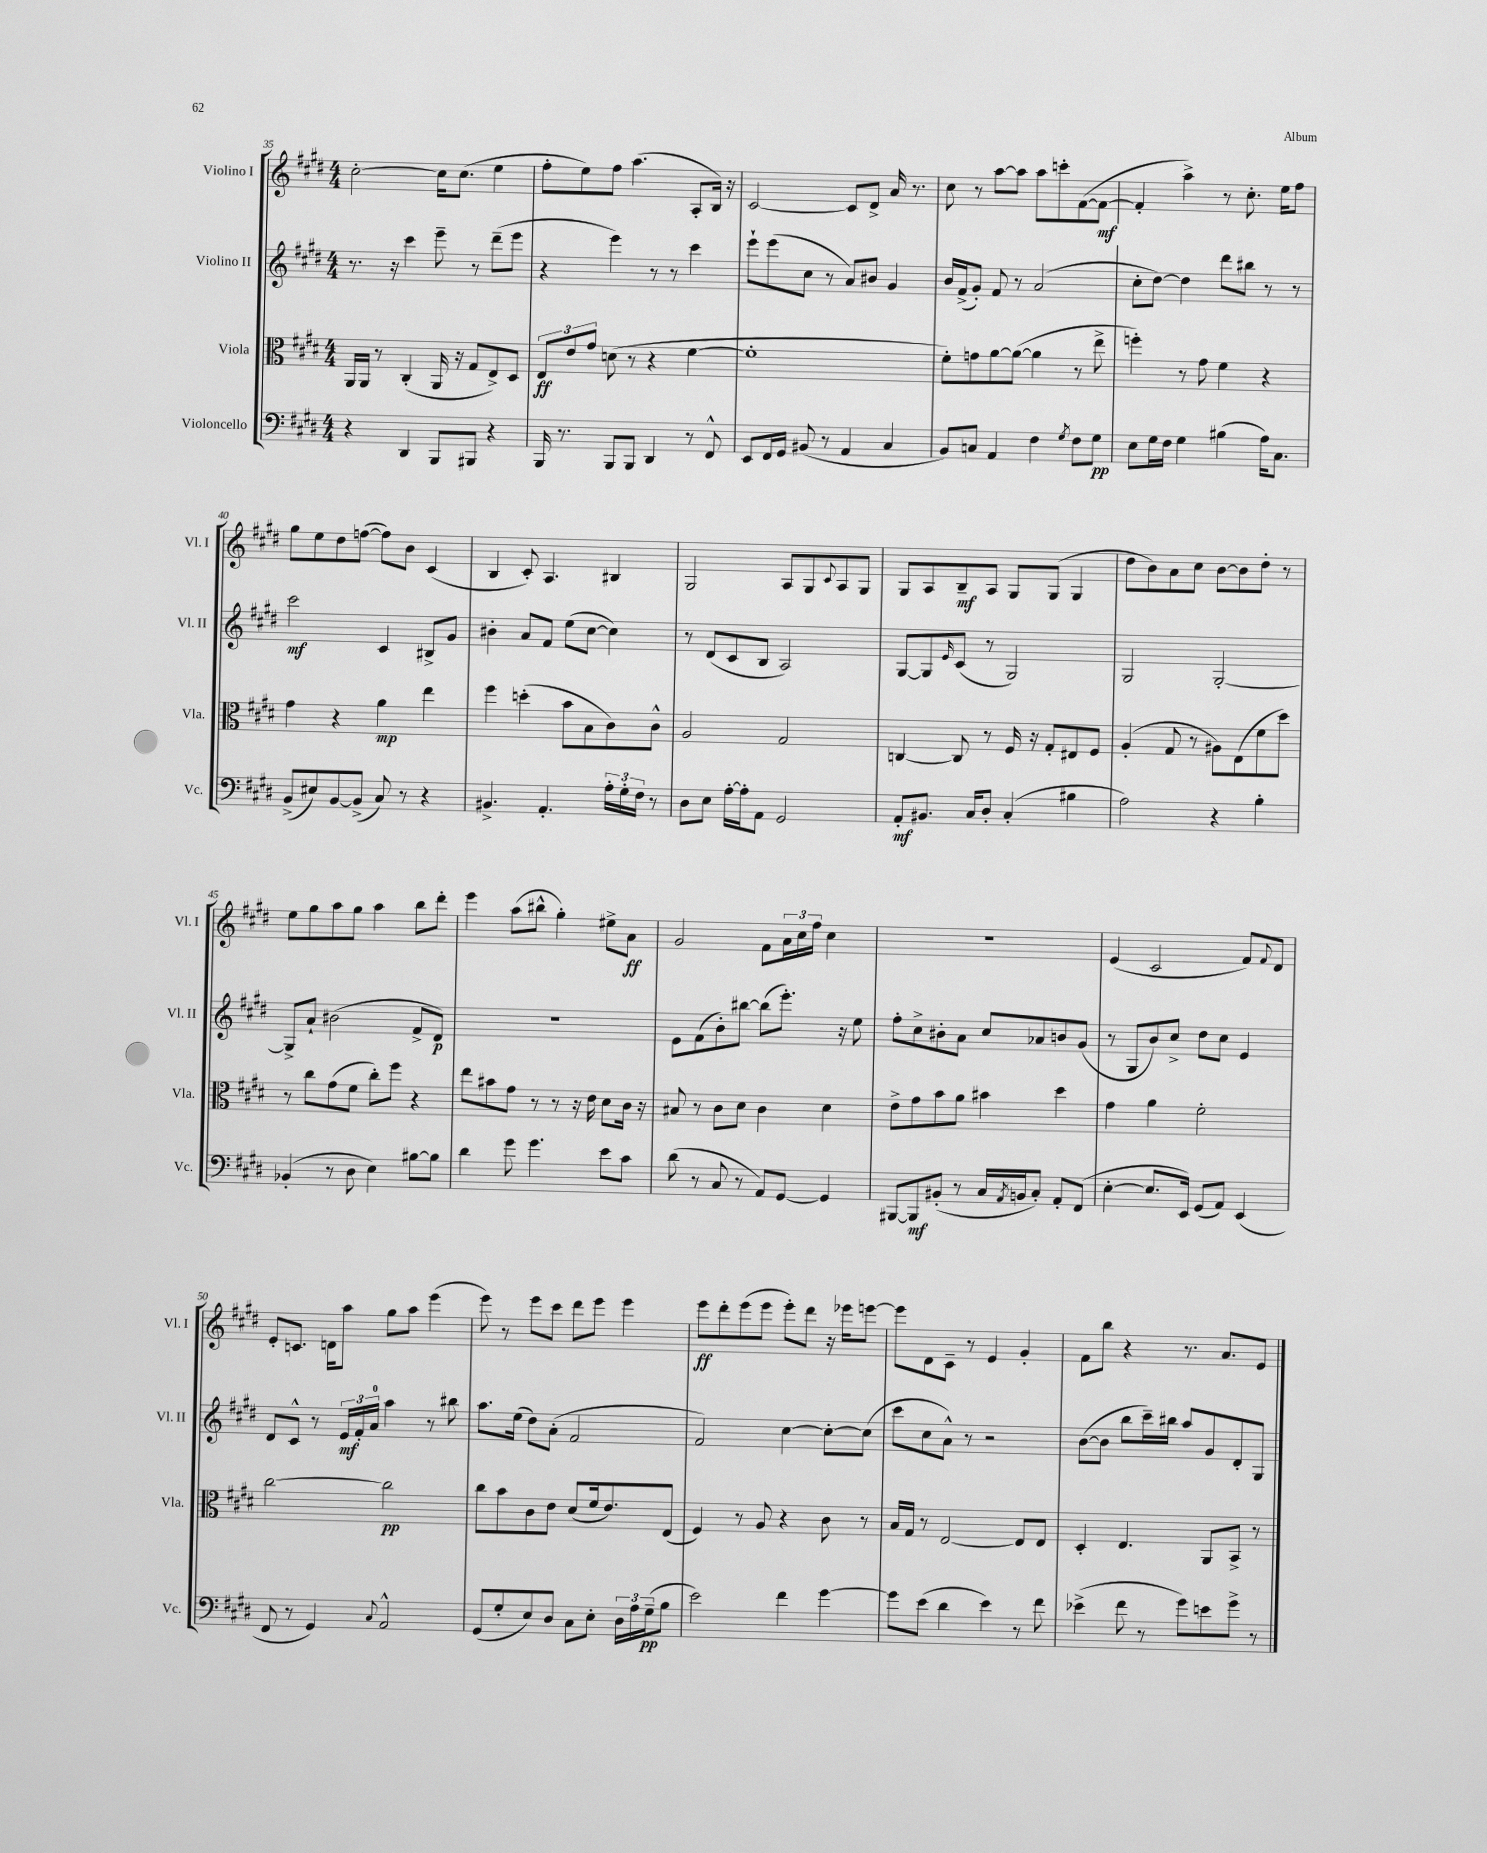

**kern	**dynam	**kern	**dynam	**kern	**dynam	**kern	**dynam
*part4	*part4	*part3	*part3	*part2	*part2	*part1	*part1
*staff4	*staff4	*staff3	*staff3	*staff2	*staff2	*staff1	*staff1
*I"Violoncello	*	*I"Viola	*	*I"Violino II	*	*I"Violino I	*
*I'Vc.	*	*I'Vla.	*	*I'Vl. II	*	*I'Vl. I	*
*clefF4	*	*clefC3	*	*clefG2	*	*clefG2	*
*k[f#c#g#d#]	*	*k[f#c#g#d#]	*	*k[f#c#g#d#]	*	*k[f#c#g#d#]	*
*M4/4	*	*M4/4	*	*M4/4	*	*M4/4	*
=35	=35	=35	=35	=35	=35	=35	=35
4r	.	16AA/LL	.	8.r	.	[2cc#'\	.
.	.	16AA/JJ	.	.	.	.	.
.	.	8r	.	.	.	.	.
.	.	.	.	16r	.	.	.
4DD#/	.	(4C#'/	.	4ccc#\	.	.	.
8BBB/L	.	16AA/	.	8eee~\	.	16cc#\KL]	.
.	.	16r	.	.	.	(8.cc#\J	.
8BBB#X/J	.	8G#/L	.	8r	.	.	.
4r	.	8E^/)	.	(8ddd#~\L	.	4ee\	.
.	.	8D#/J	.	8eee\J	.	.	.
=36	=36	=36	=36	=36	=36	=36	=36
16BBB/	.	12E/L	ff	4r	.	8ff#'\L	.
8.r	.	.	.	.	.	.	.
.	.	12e/	.	.	.	.	.
.	.	.	.	.	.	8ee\)	.
.	.	12g#/J	.	.	.	.	.
8BBB/L	.	(8dn\	.	4eee\)	.	8ff#\J	.
8BBB/J	.	8r	.	.	.	(4.aa\	.
4DD#/	.	4r	.	8r	.	.	.
.	.	.	.	8r	.	.	.
8r	.	[4f#\	.	4ccc#\	.	8A'/L	.
8FF#^^/	.	.	.	.	.	16B/Jk)	.
.	.	.	.	.	.	16r	.
=37	=37	=37	=37	=37	=37	=37	=37
8EE/L	.	1f#']	.	8eee`\L	.	[2c#/	.
16FF#/L	.	.	.	(8eee\	.	.	.
16GG#/JJ	.	.	.	.	.	.	.
(8BB#X/	.	.	.	8cc#\J	.	.	.
8r	.	.	.	8r	.	.	.
4AA/	.	.	.	8a/L)	.	8c#/L]	.
.	.	.	.	8b#X/J	.	8d#^/J	.
4C#/	.	.	.	4g#/	.	16a/	.
.	.	.	.	.	.	8.r	.
=38	=38	=38	=38	=38	=38	=38	=38
8BB/L)	.	8f#'\L)	.	16b/LL	.	8cc#\	.
.	.	.	.	(16f#^/J	.	.	.
8Cn/J	.	8gn\	.	8g#'/J)	.	8r	.
4AA/	.	[8a\	.	8f#/	.	[8aa\L	.
.	.	(8a\J_	.	8r	.	8aa\J]	.
4F#\	.	4a\]	.	(2a/	.	8aa\L	.
.	.	.	.	.	.	8cccn'\	.
8qG#/	.	.	.	.	.	.	.
8F#\L	.	8r	.	.	.	([8f#\	.
8G#\J	pp	8ee^\	.	.	.	8f#\J_	mf
=39	=39	=39	=39	=39	=39	=39	=39
8E\L	.	4ffn'\)	.	8cc#'\L	.	4f#'/]	.
16G#\L	.	.	.	[8dd#\J)	.	.	.
16F#\JJ	.	.	.	.	.	.	.
4G#\	.	8r	.	4dd#\]	.	4aa^\)	.
.	.	8g#\	.	.	.	.	.
(4B#X\	.	4f#\	.	8ddd#\L	.	8r	.
.	.	.	.	8bb#X\J	.	8.cc#'\	.
16A\KL)	.	4r	.	8r	.	.	.
8.C#\J	.	.	.	.	.	16ee\KL	.
.	.	.	.	8r	.	8ff#\J	.
!!LO:LB:g=z
=40	=40	=40	=40	=40	=40	=40	=40
(8BB^/L	.	4g#\	.	2ccc#\	mf	8gg#\L	.
8E#X/)	.	.	.	.	.	8ee\	.
[8BB/	.	4r	.	.	.	8dd#\	.
(8BB^/J]	.	.	.	.	.	([8ffn\J	.
8C#/)	.	4a\	mp	4c#/	.	8ff\L])	.
8r	.	.	.	.	.	8b\J	.
4r	.	4ee\	.	8B#X^/L	.	(4c#/	.
.	.	.	.	8g#/J	.	.	.
=41	=41	=41	=41	=41	=41	=41	=41
4.BB#X^/	.	4ff#\	.	4b#X'\	.	4B/	.
.	.	(4ddn'\	.	8a/L	.	8c#'/)	.
4.AA'/	.	.	.	8f#/J	.	4.A/	.
.	.	8b\L	.	(8ee\L	.	.	.
.	.	8B\	.	[8cc#\J	.	.	.
24A'\LL	.	8c#\)	.	4cc#\])	.	4B#X/	.
24G#'\	.	.	.	.	.	.	.
24F#\JJ	.	.	.	.	.	.	.
8r	.	8c#^^\J	.	.	.	.	.
=42	=42	=42	=42	=42	=42	=42	=42
8D#\L	.	2A/	.	8r	.	2G#/	.
8E\J	.	.	.	(8d#/L	.	.	.
[16A'\LL	.	.	.	8c#/	.	.	.
16A'\J]	.	.	.	.	.	.	.
8AA\J	.	.	.	8B/J	.	.	.
2GG#/	.	2G#/	.	2A/)	.	8A/L	.
.	.	.	.	.	.	8G#/	.
.	.	.	.	.	.	8qqc#/	.
.	.	.	.	.	.	8A/	.
.	.	.	.	.	.	8G#/J	.
=43	=43	=43	=43	=43	=43	=43	=43
8AA'/L	mf	[4Cn/	.	[8G#/L	.	8G#/L	.
8.BB#X/J	.	.	.	8G#/]	.	8A/	.
.	.	.	.	16qqe/	.	.	.
.	.	8C/]	.	(8c#/J	.	8B~/	mf
16C#/KL	.	.	.	.	.	.	.
8D#'/J	.	8r	.	8r	.	8A/J	.
(4C#'/	.	16F#/	.	2G#/)	.	8G#/L	.
.	.	16r	.	.	.	.	.
.	.	8G#'/L	.	.	.	(8G#/J	.
4B#X\	.	8E#X/	.	.	.	4G#/	.
.	.	8F#/J	.	.	.	.	.
=44	=44	=44	=44	=44	=44	=44	=44
2A\)	.	(4A'/	.	2G#/	.	8dd#\L	.
.	.	.	.	.	.	8b\)	.
.	.	8G#/	.	.	.	8a\	.
.	.	8r	.	.	.	8cc#\J	.
4r	.	8A#X\L)	.	[2G#'/	.	[8b\L	.
.	.	(8E\	.	.	.	8b\]	.
4B'\	.	8f#\	.	.	.	8dd#'\J	.
.	.	8dd#\J)	.	.	.	8r	.
!!LO:LB:g=z
=45	=45	=45	=45	=45	=45	=45	=45
(4BB-X'/	.	8r	.	8G#^/L]	.	8ee\L	.
.	.	8cc#\L	.	8a`/J	.	8gg#\	.
8r	.	(8g#\	.	(2b#X\	.	8aa\	.
8D#\	.	8f#\J	.	.	.	8gg#\J	.
4E\)	.	8cc#'\L)	.	.	.	4aa\	.
.	.	8ff#\J	.	.	.	.	.
[8B#X\L	.	4r	.	8f#^/L	.	8bb\L	.
8B#\J]	.	.	.	8d#/J)	p	8ddd#'\J	.
=46	=46	=46	=46	=46	=46	=46	=46
4d#\	.	8ee\L	.	1r	.	4eee\	.
.	.	8b#X\	.	.	.	.	.
8g#\	.	8g#\J	.	.	.	(8aa\L	.
4.g#\	.	8r	.	.	.	8bb#X^^\J	.
.	.	8r	.	.	.	4gg#'\)	.
.	.	16r	.	.	.	.	.
.	.	16e\	.	.	.	.	.
8e\L	.	8d#\L	.	.	.	8ee#X^\L	.
8c#\J	.	16c#\Jk	.	.	.	8a\J	ff
.	.	16r	.	.	.	.	.
=47	=47	=47	=47	=47	=47	=47	=47
(8d#\	.	8B#X/	.	8e\L	.	2g#/	.
8r	.	8r	.	(8f#\	.	.	.
8C#/	.	8c#\L	.	8b'\)	.	.	.
8r	.	8d#\J	.	[8bb#X\J	.	.	.
8AA/L)	.	4c#\	.	(8bb#\L]	.	8f#\L	.
[8GG#/J	.	.	.	8.eee'\J)	.	24a\L	.
.	.	.	.	.	.	24cc#\	.
.	.	.	.	.	.	24ff#\JJ	.
4GG#/]	.	4d#\	.	.	.	4cc#\	.
.	.	.	.	16r	.	.	.
.	.	.	.	8ee\	.	.	.
=48	=48	=48	=48	=48	=48	=48	=48
[8BBB#X/L	.	8e^\L	.	8ff#'\L	.	1r	.
8BBB#/]	mf	8g#\	.	8cc#^\	.	.	.
(8BB#X'/J	.	8b\	.	8b#X'\	.	.	.
8r	.	8a\J	.	8a\J	.	.	.
16C#/LL	.	4b#X\	.	8cc#/L	.	.	.
8qAA/	.	.	.	.	.	.	.
16BBn/J	.	.	.	.	.	.	.
8C#'/J)	.	.	.	8a-X/	.	.	.
8AA'/L	.	4dd#\	.	8bn/	.	.	.
(8FF#/J	.	.	.	(8g#/J	.	.	.
=49	=49	=49	=49	=49	=49	=49	=49
[4E'\	.	4g#\	.	8r	.	(4e/	.
.	.	.	.	8G#/L	.	.	.
8.E/L]	.	4a\	.	8b/)	.	2c#/	.
.	.	.	.	8cc#^/J	.	.	.
16EE/Jk)	.	.	.	.	.	.	.
(8GG#/L	.	2f#'\	.	8dd#\L	.	.	.
8AA/J)	.	.	.	8cc#\J	.	.	.
(4EE/	.	.	.	4e/	.	8f#/L)	.
.	.	.	.	.	.	8qqf#/	.
.	.	.	.	.	.	8d#/J	.
!!LO:LB:g=z
=50	=50	=50	=50	=50	=50	=50	=50
8FF#/	.	[2cc#\	.	8d#/L	.	8e'/L	.
8r	.	.	.	8c#^^/J	.	8.cn/J	.
4GG#/)	.	.	.	8r	.	.	.
.	.	.	.	.	.	16dn\KL	.
.	.	.	.	24e/LL	mf	8aa\J	.
.	.	.	.	24f#'/	.	.	.
.	.	.	.	24a/JJ	.	.	.
8qqC#/	.	.	.	.	.	.	.
2AA^^/	.	2cc#\]	pp	4aa\	.	8gg#\L	.
.	.	.	.	.	.	8aa\J	.
.	.	.	.	8r	.	(4eee\	.
.	.	.	.	8bb#X\	.	.	.
=51	=51	=51	=51	=51	=51	=51	=51
(8GG#/L	.	8cc#\L	.	8.aa\L	.	8eee\)	.
8G#'/	.	8b\	.	.	.	8r	.
.	.	.	.	(16ee\Jk	.	.	.
8E/)	.	8c#\	.	8dd#\L)	.	8eee\L	.
8D#/J	.	8e\J	.	(8a'\J	.	8ccc#\J	.
8C#\L	.	(8d#/L	.	2f#/	.	8ddd#\L	.
8E'\J	.	16f#/k	.	.	.	8eee\J	.
.	.	8.e/)	.	.	.	.	.
24D#\LL	.	.	.	.	.	4eee\	.
24A\	.	.	.	.	.	.	.
(24G#~\J	pp	.	.	.	.	.	.
8B\J	.	(8E/J	.	.	.	.	.
=52	=52	=52	=52	=52	=52	=52	=52
2e\)	.	4F#/)	.	2f#/)	.	8eee\L	ff
.	.	.	.	.	.	8ddd#'\	.
.	.	8r	.	.	.	(8eee\	.
.	.	8A/	.	.	.	8eee\J	.
4f#\	.	4r	.	[4cc#\	.	8eee'\L)	.
.	.	.	.	.	.	8ddd#\J	.
[4g#\	.	8c#\	.	8cc#'\L_	.	16r	.
.	.	.	.	.	.	16eee-X\KL	.
.	.	8r	.	(8cc#\J]	.	[8eeen\J	.
=53	=53	=53	=53	=53	=53	=53	=53
8g#\L]	.	16B/LL	.	8ccc#\L	.	8eee\L]	.
.	.	16G#/JJ	.	.	.	.	.
(8e\J	.	8r	.	8cc#\	.	8d#\	.
4d#\	.	[2E/	.	8a^^\J)	.	8c#~\J	.
.	.	.	.	8r	.	8r	.
4e\)	.	.	.	2r	.	4e/	.
8r	.	8E/L]	.	.	.	4g#'/	.
8f#\	.	8E/J	.	.	.	.	.
=54	=54	=54	=54	=54	=54	=54	=54
(4e-X^\	.	4D#'/	.	([8b\L	.	8f#\L	.
.	.	.	.	8b\J]	.	8bb\J	.
8f#\	.	4.E/	.	8bb\L	.	4r	.
8r	.	.	.	16ccc#~\L)	.	.	.
.	.	.	.	16bb#X\JJ	.	.	.
8g#\L)	.	.	.	8aa/L	.	8.r	.
8en\	.	8AA/L	.	8g#/	.	.	.
.	.	.	.	.	.	8.a/L	.
8g#^\J	.	8BB^/J	.	8d#'/	.	.	.
8r	.	8r	.	8G#/J	.	8e/J	.
==	==	==	==	==	==	==	==
*-	*-	*-	*-	*-	*-	*-	*-
